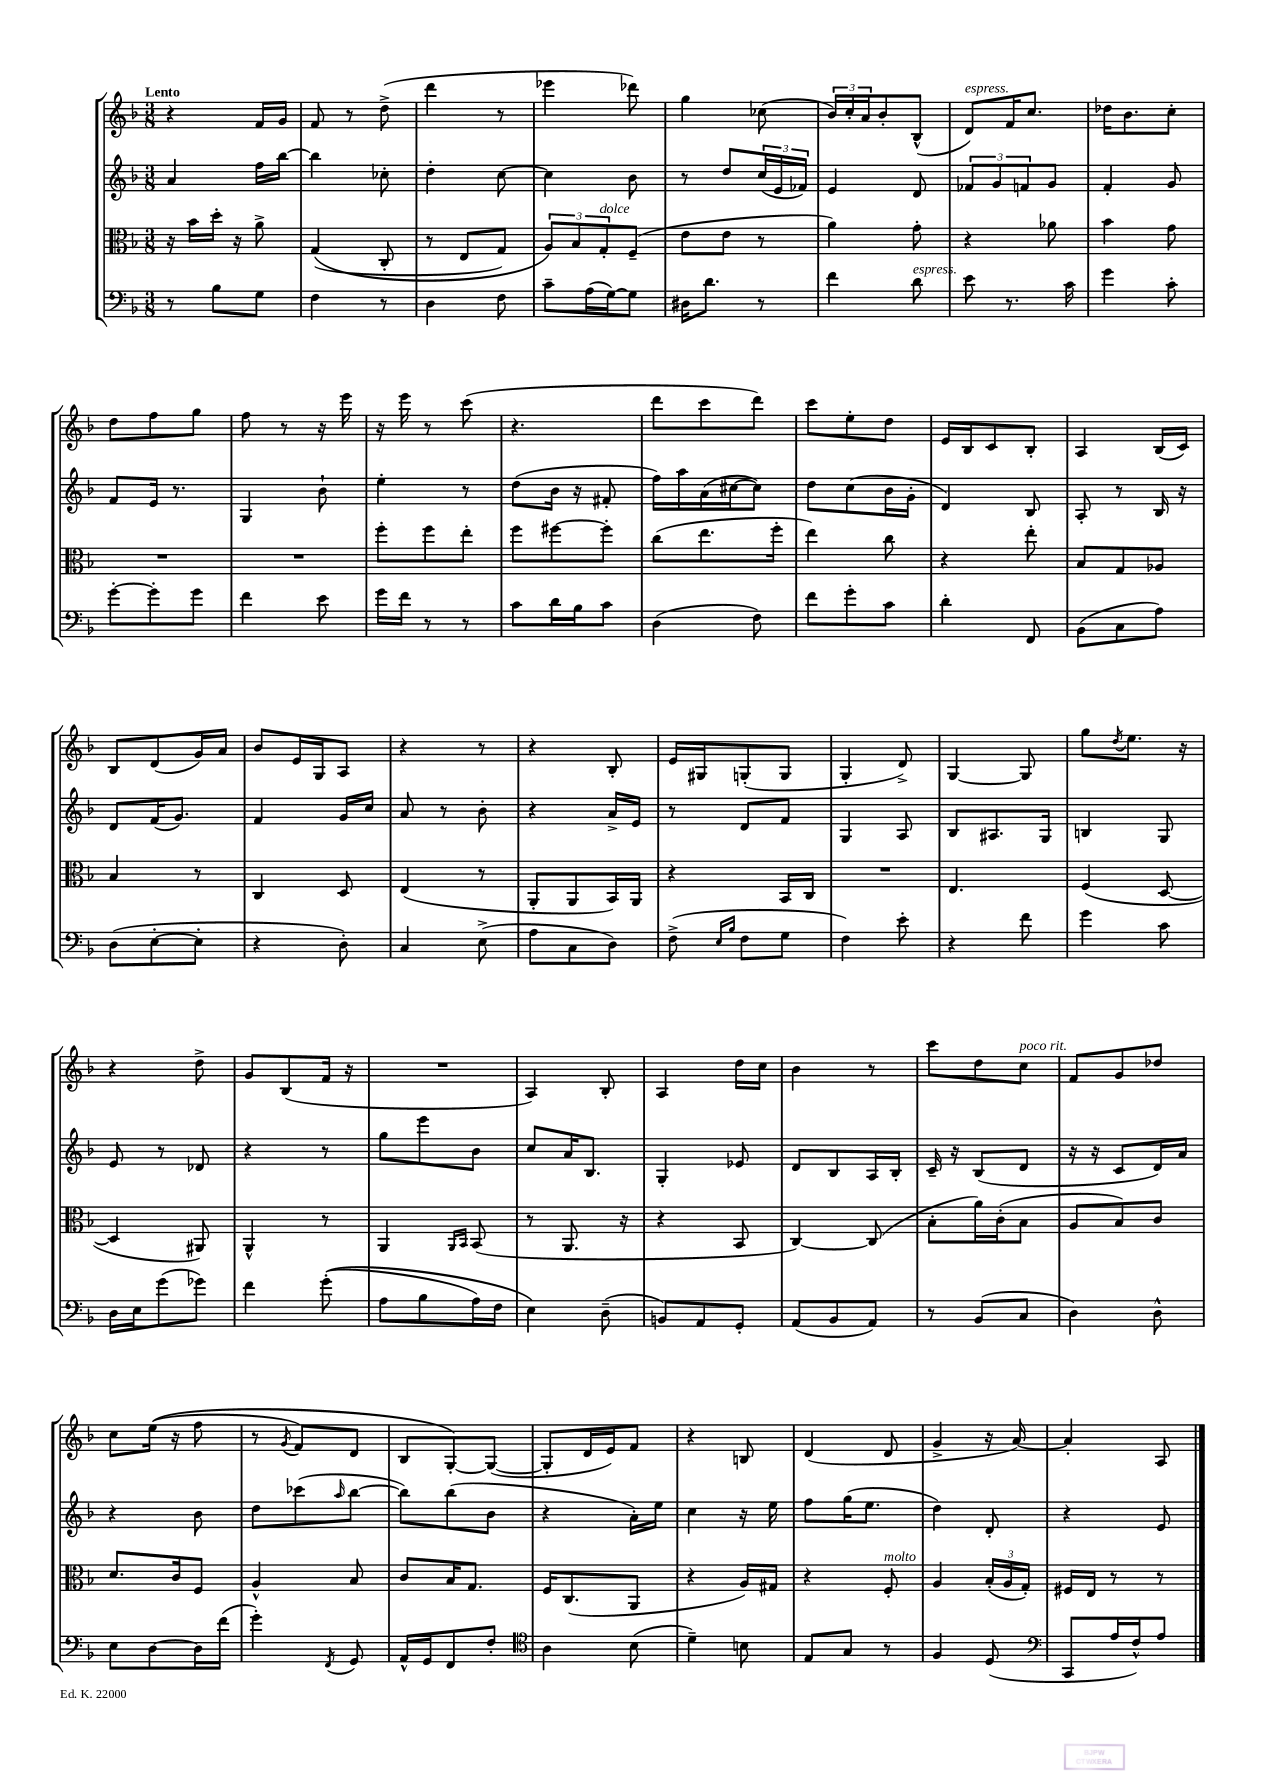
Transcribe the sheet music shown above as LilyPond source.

<<
\new StaffGroup <<
\new Staff = "s0" {
    \clef treble \key f \major \numericTimeSignature \time 3/8 \tempo "Lento"
    r4 f'16 g'16 |
    f'8 r8 d''8->( |
    d'''4 r8 |
    ees'''4 des'''8) |
    g''4 ces''8( |
    \tuplet 3/2 { bes'16) c''16-. a'16 } bes'8-. bes8-^( |
    d'8^\markup { \italic "espress." }) f'16 c''8. |
    des''16 bes'8. c''8-. |
    d''8 f''8 g''8 |
    f''8 r8 r16 e'''16 |
    r16 e'''16 r8 c'''8( |
    r4. |
    d'''8 c'''8 d'''8) |
    c'''8 e''8-. d''8 |
    e'16 bes16 c'8 bes8-. |
    a4 bes16( c'16) |
    bes8 d'8( g'16) a'16 |
    bes'8 e'16 g16 a8 |
    r4 r8 |
    r4 bes8-. |
    e'16 gis16 g8-.( g8 |
    g4-. d'8->) |
    g4~ g8 |
    g''8 \acciaccatura { d''8 } e''8. r16 |
    r4 d''8-> |
    g'8 bes8( f'16 r16 |
    R4. |
    a4) bes8-. |
    a4 d''16 c''16 |
    bes'4 r8 |
    c'''8 d''8 c''8^\markup { \italic "poco rit." } |
    f'8 g'8 des''8 |
    c''8 e''16(\( r16 f''8 |
    r8 \acciaccatura { g'8 } f'8) d'8 |
    bes8 g8~-.\) g8~( |
    g8-. d'16 e'16) f'8 |
    r4 b8 |
    d'4( d'8 |
    g'4-> r16 a'16~) |
    a'4-. a8 \bar "|." |
}
\new Staff = "s1" {
    \clef treble \key f \major \numericTimeSignature \time 3/8
    a'4 f''16 bes''16~ |
    bes''4 ces''8-. |
    d''4-. c''8~ |
    c''4 bes'8 |
    r8 d''8 \tuplet 3/2 { c''16( e'16 fes'16) } |
    e'4 d'8 |
    \tuplet 3/2 { fes'8 g'8 f'8 } g'8 |
    f'4-. g'8 |
    f'8 e'16 r8. |
    g4 bes'8-! |
    e''4-. r8 |
    d''8( bes'16 r16 fis'8-. |
    f''16) a''16 a'16( cis''16~ cis''8) |
    d''8 c''8( bes'16 g'16-. |
    d'4) bes8 |
    a8-. r8 bes16 r16 |
    d'8 f'16( g'8.) |
    f'4 g'16 c''16 |
    a'8 r8 bes'8-. |
    r4 a'16-> e'16 |
    r8 d'8 f'8 |
    g4 a8 |
    bes8 ais8. g16 |
    b4 g8 |
    e'8 r8 des'8 |
    r4 r8 |
    g''8 e'''8 bes'8 |
    c''8 a'16 bes8. |
    g4-. ees'8 |
    d'8 bes8 a16 bes16-. |
    c'16-- r16 bes8( d'8 |
    r16 r16 c'8 d'16) a'16 |
    r4 bes'8 |
    d''8 ces'''8( \grace { a''16 } bes''8~ |
    bes''8) bes''8( bes'8 |
    r4 a'16-.) e''16 |
    c''4 r16 e''16 |
    f''8 g''16( e''8. |
    d''4) d'8-. |
    r4 e'8 \bar "|." |
}
\new Staff = "s2" {
    \clef alto \key f \major \numericTimeSignature \time 3/8
    r16 bes'16 d''16-. r16 a'8-> |
    g4(\( c8-. |
    r8 e8 g8) |
    \tuplet 3/2 { a8\) bes8 g8-.^\markup { \italic "dolce" } } f8--( |
    e'8 e'8 r8 |
    a'4) g'8-. |
    r4 aes'8 |
    bes'4 g'8 |
    R4. |
    R4. |
    f''8-. f''8 e''8-. |
    f''8 fis''8~ fis''8-. |
    c''8( e''8. f''16-. |
    e''4) c''8 |
    r4 e''8-. |
    bes8 g8 aes8 |
    bes4 r8 |
    c4 d8 |
    e4( r8 |
    a,8-. a,8 bes,16) a,16 |
    r4 bes,16 c16 |
    R4. |
    e4. |
    f4( d8~ |
    d4 ais,8) |
    a,4-^ r8 |
    a,4 \grace { a,16 bes,16 } bes,8( |
    r8 a,8. r16 |
    r4 bes,8 |
    c4~) c8( |
    bes8-. a'16) c'16-.( bes8 |
    a8 bes8) c'8 |
    d'8. c'16 f8 |
    a4-^ bes8 |
    c'8 bes16 g8. |
    f16 c8.( a,8 |
    r4 a16) gis16 |
    r4 f8-.^\markup { \italic "molto" } |
    a4 \tuplet 3/2 { bes16-.( a16 g16-.) } |
    fis16 e16 r8 r8 \bar "|." |
}
\new Staff = "s3" {
    \clef bass \key f \major \numericTimeSignature \time 3/8
    r8 bes8 g8 |
    f4 r8 |
    d4 f8 |
    c'8-- a16( g16~) g8 |
    dis16 d'8. r8 |
    f'4 d'8^\markup { \italic "espress." } |
    e'8 r8. c'16 |
    g'4 c'8-. |
    g'8~-. g'8-. g'8 |
    f'4 e'8 |
    g'16 f'16 r8 r8 |
    c'8 d'16 bes16 c'8 |
    d4( f8) |
    f'8 g'8-. c'8 |
    d'4-. f,8 |
    bes,8( c8 a8) |
    d8( e8~-. e8-. |
    r4 d8-.) |
    c4 e8->( |
    a8 c8 d8) |
    f8->( \grace { e16 bes16 } f8 g8 |
    f4) e'8-. |
    r4 f'8 |
    g'4 c'8 |
    d16 e16 g'8( ges'8) |
    f'4 g'8-.(\( |
    a8 bes8 a16) f16 |
    e4\) d8--( |
    b,8) a,8 g,8-. |
    a,8( bes,8 a,8) |
    r8 bes,8( c8 |
    d4) d8-^ |
    e8 d8~ d16 f'16( |
    g'4-.) \acciaccatura { f,8 } g,8 |
    a,16-^ g,16 f,8 f8-. |
    \clef tenor a4 bes8( |
    d'4--) b8 |
    e8 g8 r8 |
    f4 d8( |
    \clef bass c,8 a16 f16-^) a8 \bar "|." |
}
>>
>>
\layout { \context { \Score \remove "Bar_number_engraver" } }
